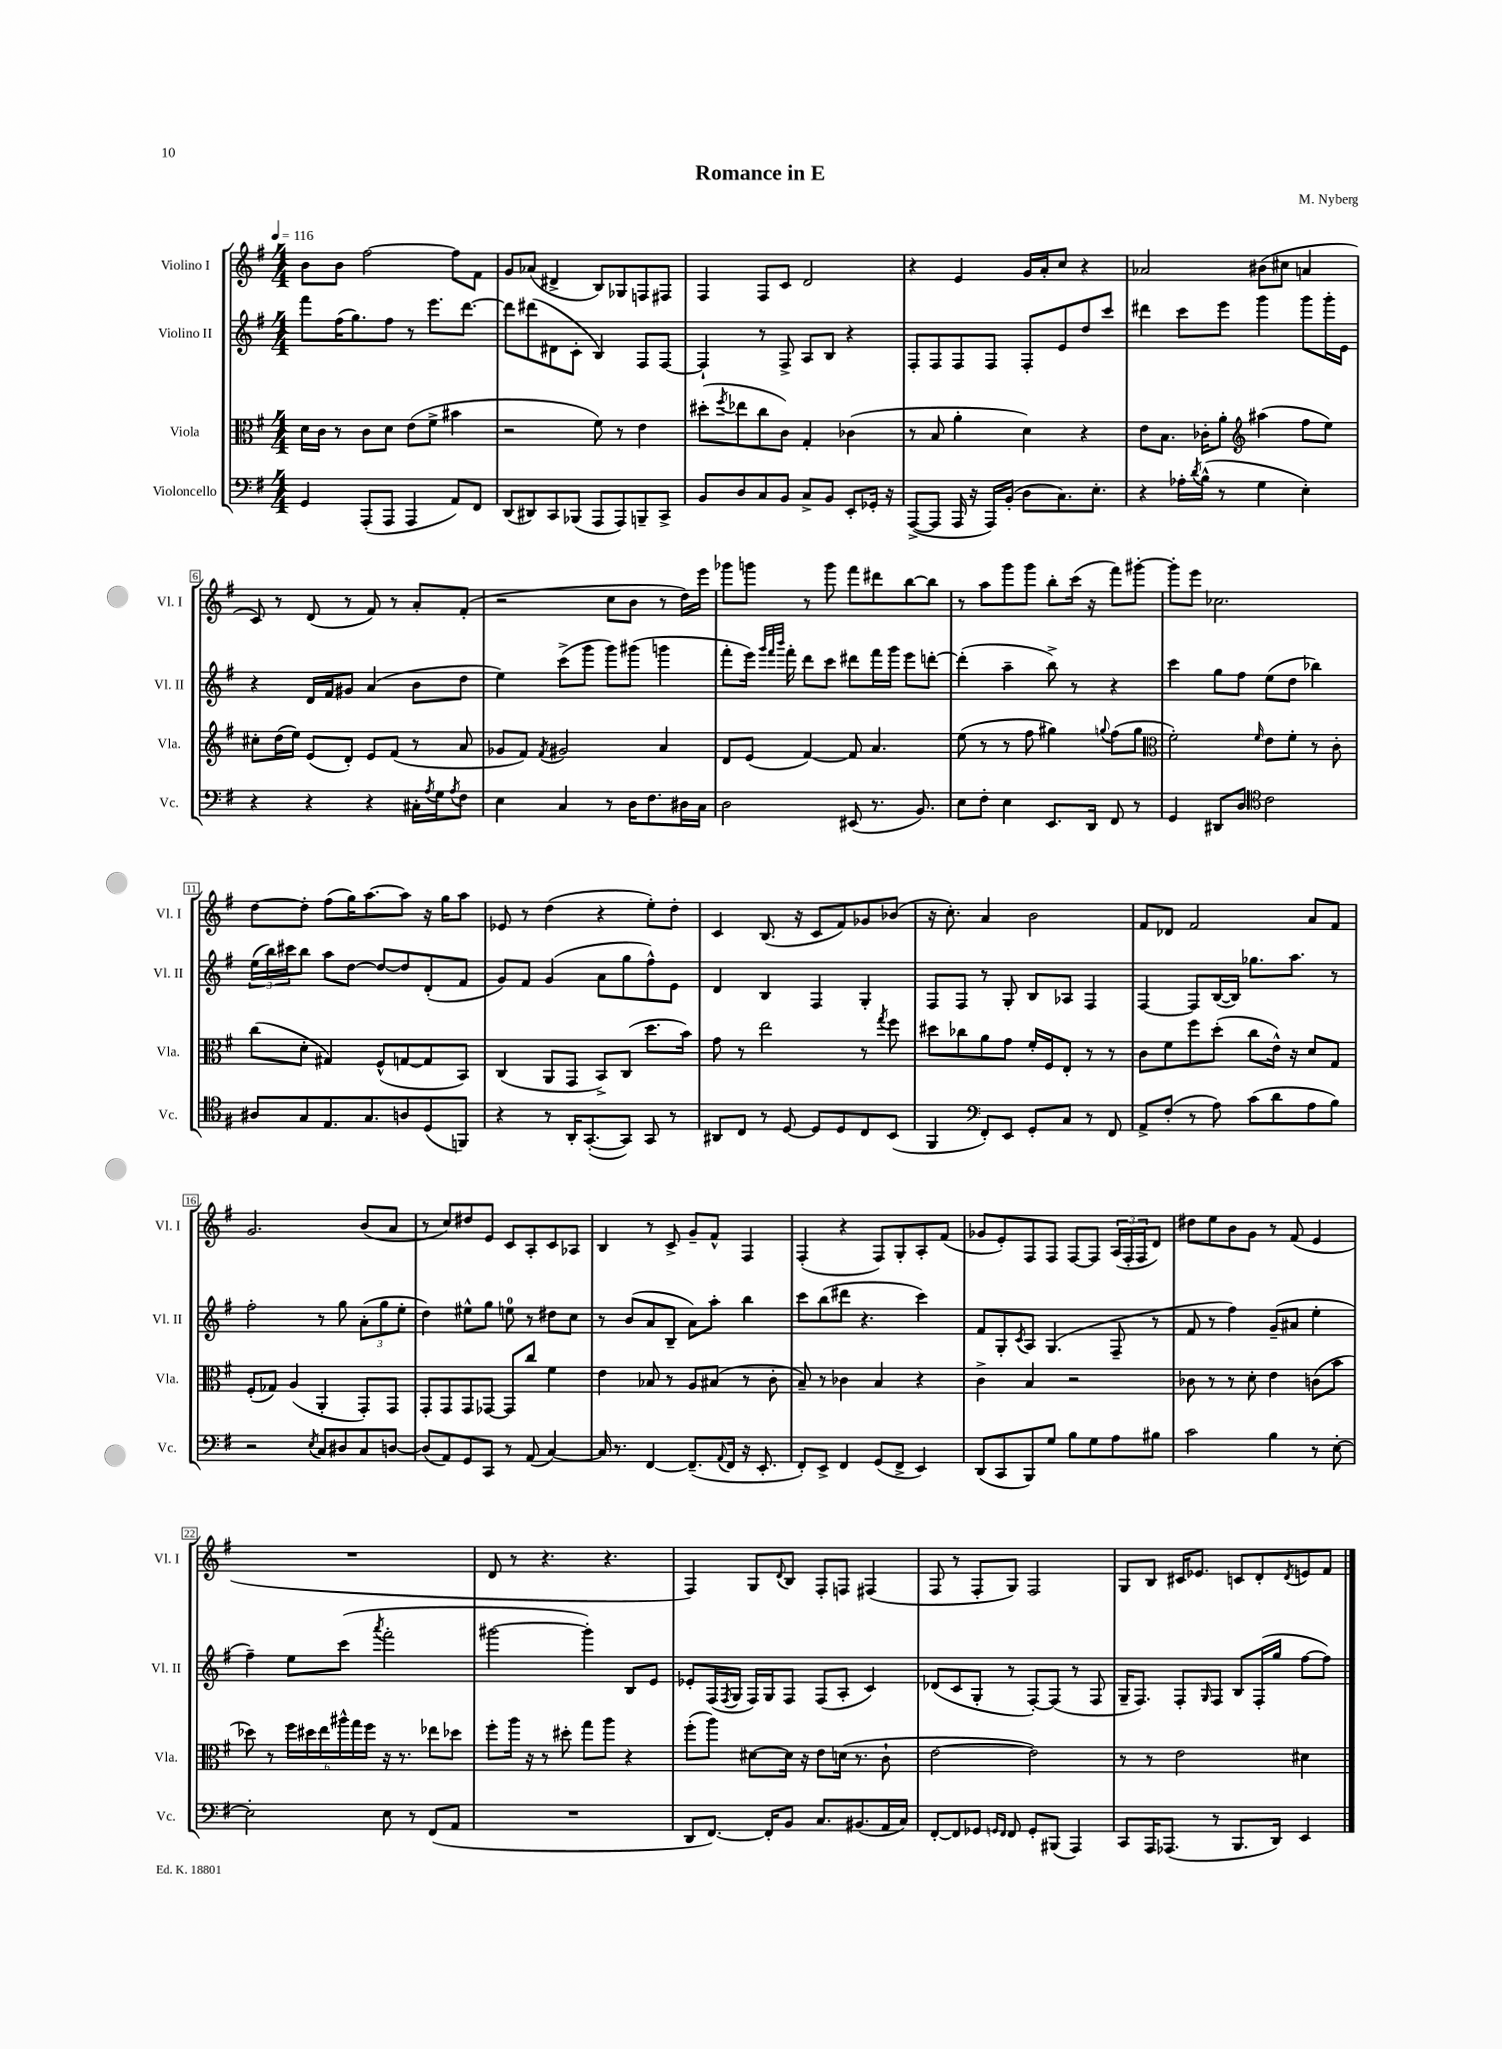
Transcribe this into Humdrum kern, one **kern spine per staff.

**kern	**kern	**kern	**kern
*part4	*part3	*part2	*part1
*staff4	*staff3	*staff2	*staff1
*I"Violoncello	*I"Viola	*I"Violino II	*I"Violino I
*I'Vc.	*I'Vla.	*I'Vl. II	*I'Vl. I
*clefF4	*clefC3	*clefG2	*clefG2
*k[f#]	*k[f#]	*k[f#]	*k[f#]
*M4/4	*M4/4	*M4/4	*M4/4
*MM116	*MM116	*MM116	*MM116
=1	=1	=1	=1
4GG/	16d\LL	8fff#\L	8b\L
.	16c\JJ	.	.
.	8r	(16ff#\K	8b\J
.	.	8.gg\)	.
(8AAA'/L	8c\L	.	[2ff#\
8AAA/J	8d\J	8ff#\J	.
4AAA/	(8e\L	8r	.
.	8f#^\J	8.eee\L	.
8AA/L)	4b#X\	.	8ff#\L]
.	.	[8.ddd\J	.
8FF#/J	.	.	8f#\J
=2	=2	=2	=2
(8DD/L	2r	8ddd\L]	8g/L
8DD#X/)	.	(8ddd#X\	(8a-X/J
8CC/	.	8d#X\	4d#X^/
(8BBB-X/J	.	8c'\J	.
8AAA/L	8f#\)	4B/)	8B/L)
8AAA/)	8r	.	8G-X/
8BBBn~/	4e\	8F#/L	8Fn/
8CC^/J	.	[8F#/J	8F#X/J
=3	=3	=3	=3
8BB/L	(8dd#X'\L	4F#`/]	4F#/
.	8qff#/	.	.
8D/	8ee-X\	.	.
8C/	8cc\	8r	8F#/L
8BB/J	8c\J)	8F#^/	8c/J
8C^/L	4G'/	8A/L	2d/
8BB/J	.	8B/J	.
8EE'/L	(4c-X\	4r	.
16GG-X'/Jk	.	.	.
16r	.	.	.
=4	=4	=4	=4
([8AAA^/L	8r	8F#'/L	4r
8AAA/J]	8B/	8F#/	.
16AAA/	4a'\	8F#/	4e/
16r	.	.	.
16AAA/LL)	.	8F#/J	.
(16BB'/JJ	.	.	.
8D\L	4d\)	8F#'/L	16g/LL
.	.	.	16a'/J
8.C\)	.	8e/	8cc/J
.	4r	8dd/	4r
8.E'\J	.	.	.
.	.	8ccc/J	.
=5	=5	=5	=5
4r	8e\L	4ddd#X\	2a-X/
.	8.B\J	.	.
16A-X'\LL	.	8ccc\L	.
8qd/	.	.	.
(16B^^\JJ	16c-X'\KL	.	.
8r	8a'\J	8eee\J	.
*	*clefG2	*	*
4G\	(4aa#X\	4ggg\	(8b#X\L
.	.	.	8cc#X\J
4E'\)	8ff#\L	8ggg\L	4an/
.	8ee\J)	16ggg'\L	.
.	.	16e\JJ	.
!!LO:LB:g=z
=6	=6	=6	=6
4r	8cc#X'\L	4r	8c/)
.	(16dd\L	.	8r
.	16ee\JJ)	.	.
4r	(8e/L	16d/LL	(8d/
.	.	16f#/J	.
.	8d'/J)	8g#X/J	8r
4r	8e/L	(4a/	8f#/)
.	(8f#/J	.	8r
16C#X'\LL	8r	8b\L	8a'/L
8qA/	.	.	.
16G\J	.	.	.
8qA/	.	.	.
8F#\J	8a/	8dd\J	(8f#'/J
=7	=7	=7	=7
4E\	8g-X/L	4ee\)	2r
.	8f#/J)	.	.
.	8qf#/	.	.
4C/	2g#X/	(8ccc^\L	.
.	.	8ggg\J	.
8r	.	8ggg\L)	8cc\L
16D\KL	.	(8ggg#X\J	8b\J
8.F#\	.	.	.
.	4a/	4gggn\	8r
16D#X\L	.	.	16dd\LL)
16C\JJ	.	.	16eee\JJ
=8	=8	=8	=8
2D\	8d/L	8fff#'\L	8ggg-X\L
.	(8e/J	16eee\Jk)	8gggn\J
.	.	32qqggg/LLL	.
.	.	32qqfff#/	.
.	.	32qqbbb/JJJ	.
.	.	16fff#'\	.
.	[4f#/)	8ddd\L	8r
.	.	8ccc\J	8ggg\
(8EE#X/	8f#/]	8ddd#X\L	8fff#\L
8.r	4.a/	16fff#\L	8ddd#X\
.	.	16ggg\JJ	.
.	.	8eee\L	[8bb\
8.BB/)	.	.	.
.	.	[8dddn'\J	8bb\J]
=9	=9	=9	=9
8E\L	(8ee\	(4ddd'\]	8r
8F#'\J	8r	.	8aa\L
4E\	8r	4aa~\	8ggg\
.	8ff#\	.	8ggg\J
8.EE/L	4gg#X\)	8bb^\)	8bb'\L
.	.	8r	(16ccc\Jk
16DD/Jk	.	.	16r
.	8qqggn/	.	.
8FF#/	(8ff#\L	4r	8fff#\L)
8r	8gg\J	.	[8ggg#X'\J
=10	=10	=10	=10
*	*clefC3	*	*
4GG/	2f#'\)	4ccc\	8ggg#'\L]
.	.	.	8eee\J
8DD#X/L	.	8gg\L	2.cc-X\
8D/J	.	8ff#\J	.
*clefC4	*	*	*
.	16qqf#/	.	.
2c\	8e\L	(8ee\L	.
.	8f#'\J	8dd\J	.
.	8r	4bb-X\)	.
.	8c'\	.	.
!!LO:LB:g=z
=11	=11	=11	=11
8A#X/L	(8cc\L	(24ee\LL	[8dd\L
.	.	24bb\)	.
.	.	24ccc#X\J	.
8G/	8d'\J	8bb\J	8dd'\J]
8.E/	4G#X/)	8aa\L	(8ff#\L
.	.	[8dd\J	16gg\K)
8.G/	.	.	[8.aa\
.	(8F#^^/L	8dd/L_	.
8An/	[8Gn/	8dd/]	8aa\J]
(8D/	8G/]	(8d'/	16r
.	.	.	16gg\KL
8FFn/J)	8BB/J)	8f#/J	8aa\J
=12	=12	=12	=12
4r	(4C/	8g/L)	8e-X/
.	.	8f#/J	8r
8r	8AA/L	(4g/	(4dd\
16AA'/KL	8GG/J	.	.
([8.GG'/	.	.	.
.	8BB^/L)	8a\L	4r
8GG/J])	(8C/J	8gg\	.
8GG/	8.dd\L	8ff#^^\)	8ee'\L)
8r	.	8e\J	8dd'\J
.	16b\Jk)	.	.
=13	=13	=13	=13
8AA#X/L	8g\	4d/	4c/
8C/J	8r	.	.
8r	2ee\	4B/	(8.B/
[8D/	.	.	.
.	.	.	16r
8D/L]	.	4F#/	8c/L
8D/	.	.	8f#/)
8C/	8r	4G'/	8g-X/
.	8qgg/	.	.
(8BB/J	8ff#\	.	(8b-X/J
=14	=14	=14	=14
4FF#/	8dd#X\L	8F#/L	16r
.	.	.	8.cc'\)
.	8cc-X\	8F#/J	.
*clefF4	*	*	*
8FF#'/L)	8a\	8r	4a/
8EE/J	8g\J	8G'/	.
8GG'/L	16f#'/LL	8B/L	2b\
.	16F#/J	.	.
8C/J	8E'/J	8A-X/J	.
8r	8r	4F#/	.
8FF#/	8r	.	.
=15	=15	=15	=15
8AA^/L	8c\L	[4F#/	8f#/L
(8F#'/J	8f#\	.	8d-X/J
8r	8ff#\	8F#/L]	2f#/
8A\)	(8dd'\J	([16B/L	.
.	.	16B/JJ])	.
(8c\L	8cc\L	8.gg-X\L	.
8d\	16e^^\Jk)	.	.
.	16r	8.aa\J	.
8A\	8d/L	.	8a/L
8B\J)	8G/J	8r	8f#/J
!!LO:LB:g=z
=16	=16	=16	=16
2r	(8F#'/L	2ff#'\	2.g/
.	8G-X/J)	.	.
.	(4A/	.	.
8qE/	.	.	.
8C/L	4AA'/	8r	.
8D#X/	.	8gg\	.
8C/	8GG'/L)	(12a'\L	(8b/L
.	.	12gg\	.
[8Dn/J	8GG/J	.	8a/J
.	.	12ee'\J	.
=17	=17	=17	=17
(8D/L]	8GG'/L	4dd\)	8r
8AA/)	8GG/	.	8cc/L)
8GG/	8GG/	8ee#X^^\L	8dd#X/
8CC/J	[8GG-X/J	8gg\J	8e/J
8r	8GG-/L]	8een\	8c/L
(8AA/	8cc/J	8r	8A'/
[4C/)	4f#\	8dd#X\L	8c/
.	.	8cc\J	8A-X/J
=18	=18	=18	=18
16C/]	4e\	8r	4B/
8.r	.	.	.
.	.	(8b/L	.
[4FF#/	8B-X/	8a/	8r
.	8r	8B~/J	8c^/
(8.FF#~/L]	8A/L	8a\L)	8g~/L
.	(8B#X/J	8aa'\J	8f#^^/J
8qqAA/	.	.	.
16FF#/Jk	.	.	.
16r	8r	4bb\	4F#/
8.EE'/	.	.	.
.	8c'\	.	.
=19	=19	=19	=19
8FF#'/L)	8B~/)	8ccc\L	(4F#'/
8EE^/J	8r	(8bb\	.
4FF#/	4c-X\	8ddd#X\J	4r
.	.	4.r	.
(8GG/L	4B/	.	8F#/L)
8FF#^/J	.	.	8G'/
4EE/)	4r	4ccc\)	8A'/
.	.	.	(8f#/J
=20	=20	=20	=20
(8DD/L	4c^\	8f#/L	8g-X/L
8CC/	.	8G'/	8e'/)
.	.	8qc/	.
8BBB/)	4B/	8A/J	8F#/
8G/J	.	(4.G/	8F#/J
8B\L	2r	.	[8F#/L
8G\	.	.	8F#/J]
8A\	.	8F#~/	(24A/LL
.	.	.	24F#'/
.	.	.	24F#/J
8B#X\J	.	8r	8d/J)
=21	=21	=21	=21
2c\	8c-X\	8f#/	8dd#X\L
.	8r	8r	8ee\
.	8r	4ff#\)	8b\
.	8d'\	.	8g\J
4B\	4e\	(8g~/L	8r
.	.	8a#X/J	(8f#/
8r	(8cn\L	4ee'\	4e/
[8E'\	8b\J	.	.
!!LO:LB:g=z
=22	=22	=22	=22
2E'\]	8dd-X\)	4ff#~\)	1r
.	8r	.	.
.	24ff#\LL	8ee\L	.
.	24dd#X\	.	.
.	24ee\	.	.
.	24aa#X^^\	(8ccc\J	.
.	24gg\	.	.
.	24ff#\JJ	.	.
.	.	8qaaa/	.
8E\	16r	2fff#'\	.
.	8.r	.	.
8r	.	.	.
(8FF#/L	8ee-X\L	.	.
8AA/J	8dd-X\J	.	.
=23	=23	=23	=23
1r	8ff#'\L	[2ggg#X\	8d/
.	16aa\Jk	.	8r
.	16r	.	.
.	8r	.	4.r
.	8dd#X'\	.	.
.	8gg\L	4ggg#'\])	.
.	8aa\J	.	4.r
.	4r	8B/L	.
.	.	8e/J	.
=24	=24	=24	=24
8DD/L	(8ff#'\L	8e-X'/L	4F#/)
[8.FF#/J)	8aa\J)	(16F#/L	.
.	.	8qF#/	.
.	.	16G/JJ	.
.	[8d#X\L	16F#/LL)	8G/L
16FF#'/KL]	.	16G/J	.
.	.	.	8qqd/
8BB/J	16d#\Jk]	8F#/J	8B/J
.	16r	.	.
8.C/L	8e\L	(8F#/L	8F#'/L
.	(16dn\Jk	8A'/J	8Fn/J
(8.BB#X/	8.r	.	.
.	.	4c/)	(4F#X/
16AA/L	8c`\	.	.
16C/JJ)	.	.	.
=25	=25	=25	=25
[8FF#'/L	[2e\	(8d-X/L	8F#/
8FF#/]	.	8c/	8r
8GG-X/J	.	8G'/J	8F#'/L
16qqGGn/LL	.	.	.
16qqFF#/JJ	.	.	.
8FF#/	.	8r	8G/J)
8GG'/L	2e\])	[8F#'/L)	2F#/
(8BBB#X/J	.	(8F#/J]	.
4AAA/)	.	8r	.
.	.	8F#/	.
=26	=26	=26	=26
8CC/L	8r	16G~/KL	8G/L
.	.	8.F#/J)	.
16AAA/K	8r	.	8B/J
(8.AAA-X/J	.	.	.
.	2e\	8F#'/L	16c#X/KL
.	.	.	8.e-X/J
.	.	16qqG/	.
8r	.	8F#/J	.
8.BBB/L	.	8B/L	8cn/L
.	.	(16F#'/L	8d'/
16DD/Jk)	.	16gg/JJ	.
.	.	.	8qd/
4EE/	4d#X\	[8ff#\L	8en/
.	.	8ff#\J])	8f#/J
==	==	==	==
*-	*-	*-	*-
